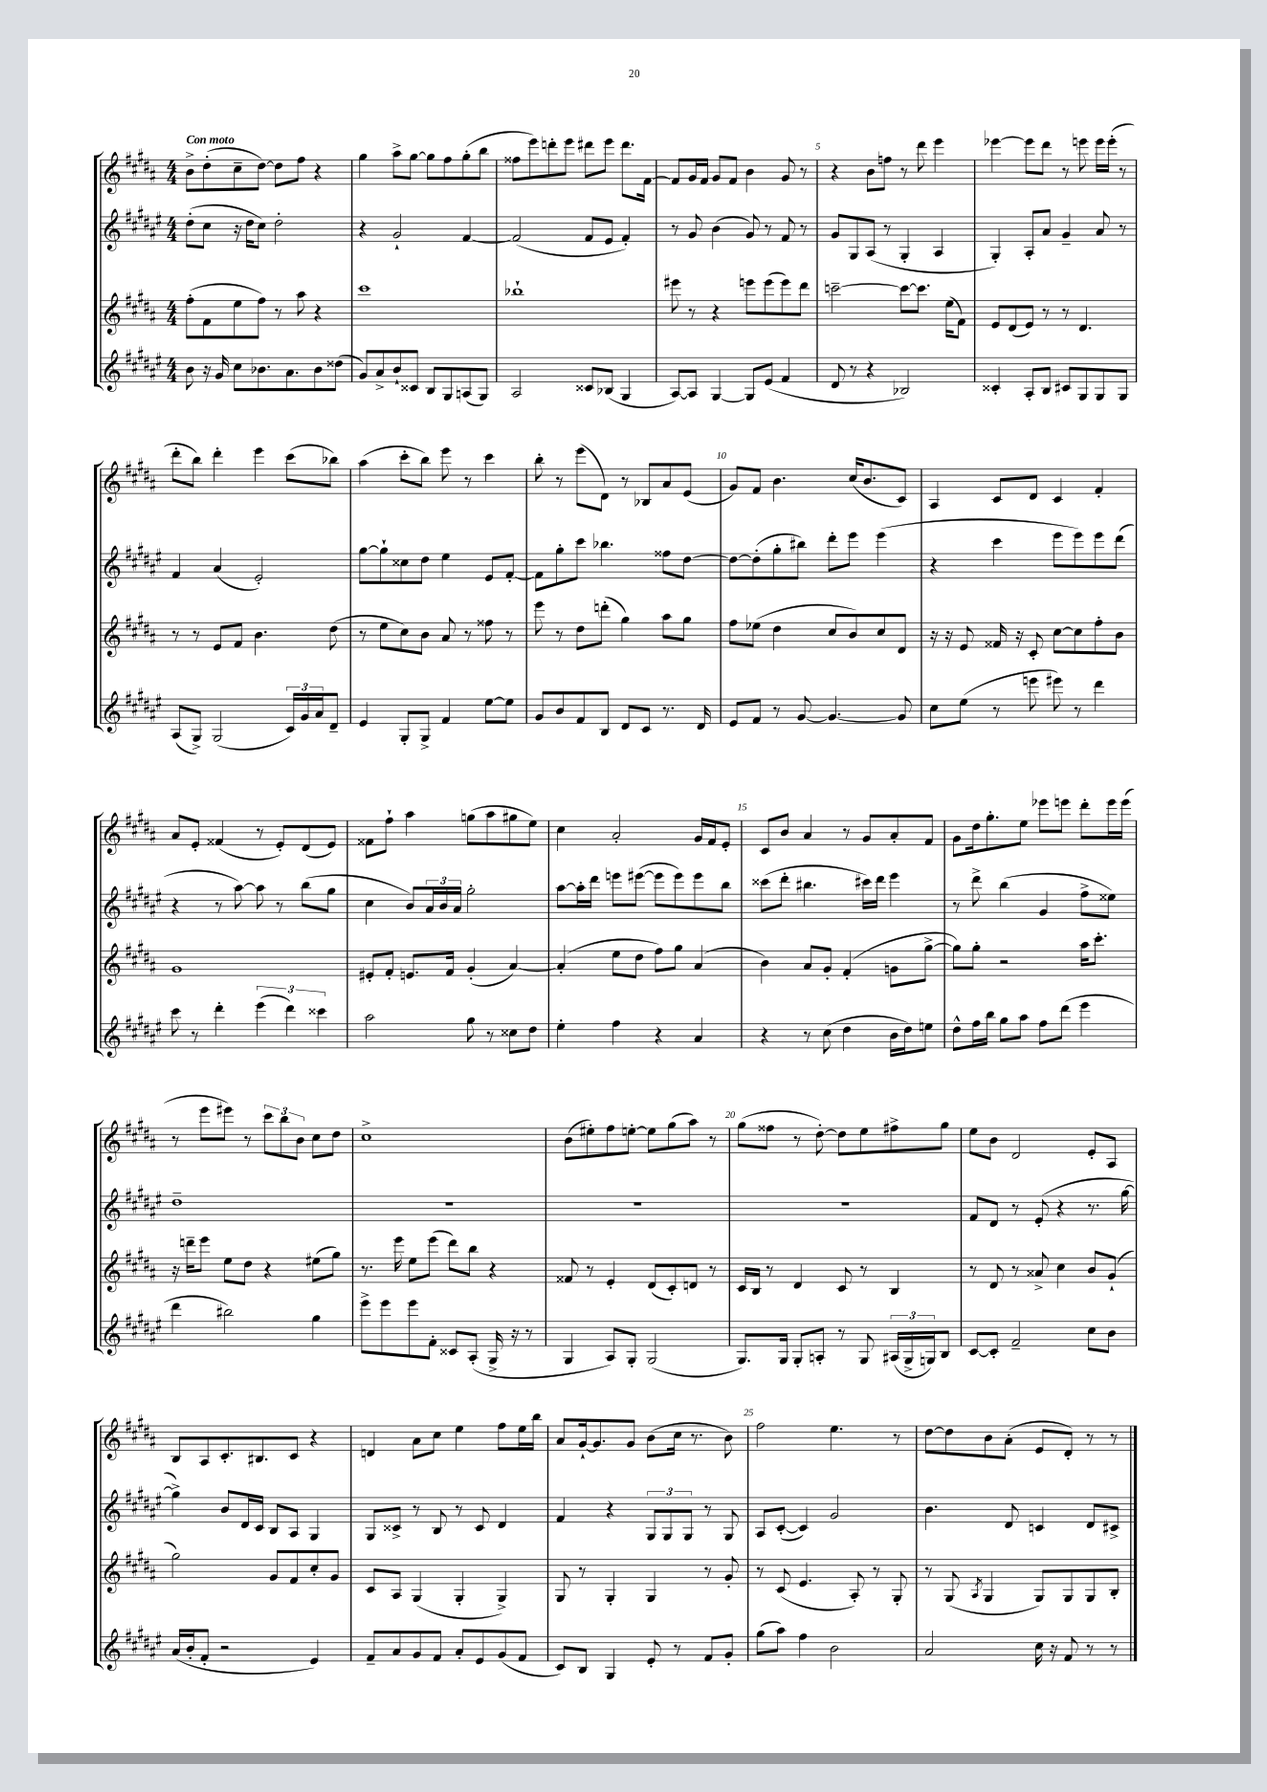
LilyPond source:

<<
\new StaffGroup <<
\new Staff = "s0" {
    \clef treble \key b \major \numericTimeSignature \time 4/4 \tempo "Con moto"
    b'8-> dis''8-.( cis''8-- dis''8~) dis''8 fis''8 r4 |
    gis''4 ais''8-> gis''8~ gis''8 fis''8 gis''8-.( b''8 |
    fisis''8 e'''8) d'''8-. e'''8 dis'''8 e'''8 dis'''8. fis'16~ |
    fis'8 gis'16 fis'16 gis'8 fis'8 b'4 gis'8 r8 |
    r4 b'8 f''8 r8 dis'''8 e'''4 |
    ees'''4~ ees'''8 dis'''8 r8 e'''8 e'''16 e'''16-.( r8 |
    dis'''8-. b''8) dis'''4-. e'''4 cis'''8( bes''8) |
    ais''4( cis'''8-. b''8) e'''8 r8 cis'''4 |
    b''8-. r8 e'''8( dis'8) r8 bes8 ais'8 e'8( |
    gis'8) fis'8 b'4. cis''16( b'8. cis'8) |
    ais4 cis'8 dis'8 cis'4 fis'4-. |
    ais'8 e'8-. fisis'4( r8 e'8-.) dis'8( e'8) |
    fisis'8 fis''8-! ais''4 g''8( ais''8 gis''8 e''8) |
    cis''4 ais'2-. gis'16 fis'16 e'8-. |
    cis'8 b'8 ais'4 r8 gis'8 ais'8-. fis'8 |
    gis'8 dis''16 gis''8.-. e''8 ees'''8 e'''8 dis'''8-. e'''16 e'''16( |
    r8 e'''8 eis'''8) r8 \tuplet 3/2 { cis'''8 b''8 b'8 } cis''8 dis''8 |
    cis''1-> |
    b'8( eis''8-.) fis''8 e''8~-. e''8 gis''8( ais''8) r8 |
    gis''8( fisis''8 r8 dis''8~-.) dis''8 e''8 fis''8-> gis''8 |
    e''8 b'8 dis'2 e'8-. ais8 |
    b8 ais8 cis'8.-. bis8. cis'8 r4 |
    d'4 ais'8 cis''8 e''4 fis''8 e''16 b''16 |
    ais'8 gis'16~-! gis'8. gis'8 b'8( cis''16 r8. b'8) |
    fis''2 e''4. r8 |
    dis''8~ dis''8 b'8 ais'8-.( e'8 dis'8-.) r8 r8 \bar "|." |
}
\new Staff = "s1" {
    \clef treble \key fis \major \numericTimeSignature \time 4/4
    dis''8-.( cis''8 r16 dis''16 cis''8) dis''2-. |
    r4 gis'2-! fis'4~ |
    fis'2( fis'8 eis'8 fis'4-.) |
    r8 gis'8 b'4( gis'8) r8 fis'8 r8 |
    gis'8 gis8 ais8( r8 gis4-. ais4 |
    gis4-.) ais8-. ais'8 gis'4-- ais'8 r8 |
    fis'4 ais'4( eis'2-.) |
    gis''8~ gis''8-! cisis''8 dis''8 eis''4 eis'8 fis'8~-. |
    fis'8 gis''8-. cis'''8 bes''4. fisis''8 dis''8~ |
    dis''8~ dis''8-.( gis''8-. bis''8) dis'''8-. eis'''8 eis'''4( |
    r4 cis'''4 eis'''8 eis'''8) eis'''8 dis'''8( |
    r4 r8 ais''8~) ais''8 r8 b''8( gis''8 |
    cis''4 b'8) \tuplet 3/2 { ais'16 b'16 ais'16 } gis''2-. |
    ais''8~ ais''16-. dis'''16 e'''8 eis'''8~( eis'''8 eis'''8) eis'''8 b''8 |
    cisis'''8( dis'''8-. bis''4. cis'''16) dis'''16 eis'''4 |
    r8 dis'''8-> b''4( gis'4 fis''8-> eisis''8) |
    dis''1-- |
    R1 |
    R1 |
    R1 |
    fis'8 dis'8 r8 eis'8-.( r4 r8. gis''16~ |
    gis''4->) b'8 dis'16 cis'16 b8 ais8 gis4 |
    gis8 cisis'8-> r8 b8 r8 cisis'8 dis'4 |
    fis'4 r4 \tuplet 3/2 { gis8 gis8 gis8 } r8 gis8 |
    ais8 cis'8~-.( cis'4) gis'2 |
    b'4. dis'8 c'4 dis'8 cis'8-> \bar "|." |
}
\new Staff = "s2" {
    \clef treble \key b \major \numericTimeSignature \time 4/4
    fis''8-.( fis'8 e''8 fis''8) r8 ais''8 r4 |
    cis'''1 |
    bes''1-! |
    eis'''8 r8 r4 e'''8 e'''8( e'''8) dis'''8 |
    c'''2~-- c'''8~ c'''8. e''16( fis'8) |
    e'8 dis'8( e'8) r8 r8 dis'4. |
    r8 r8 e'8 fis'8 b'4. dis''8( |
    r8 e''8 cis''8) b'8 ais'8 r8 fisis''8 r8 |
    e'''8 r8 dis''8 d'''8-.( gis''4) ais''8 gis''8 |
    fis''8 ees''8( dis''4 cis''8 b'8) cis''8 dis'8 |
    r16 r16 e'8 fisis'16 r16 cis'8-. cis''8~ cis''8 fis''8-. b'8 |
    gis'1 |
    eis'8-. fis'8-. e'8. fis'16 gis'4-.( ais'4~) |
    ais'4-.( e''8 dis''8 fis''8) gis''8 ais'4( |
    b'4) ais'8 gis'8-. fis'4-.( g'8 gis''8~-> |
    gis''8) gis''8-. r2 ais''16 cis'''8.-. |
    r16 d'''16-- e'''8 e''8 dis''8 r4 eis''8( gis''8) |
    r8. e'''16 e''8 e'''8( dis'''8) b''8 r4 |
    fisis'8 r8 e'4-. dis'8( cis'8-.) d'8 r8 |
    cis'16 b16 r8 dis'4 cis'8 r8 b4 |
    r8 dis'8 r8 aisis'8-> cis''4 b'8 gis'8-!( |
    gis''2) gis'8 fis'8 cis''8-. gis'8 |
    cis'8 ais8 gis4( gis4-. gis4->) |
    gis8 r8 gis4-. gis4 r8 gis'8-. |
    r8 cis'8( e'4. ais8-.) r8 gis8-. |
    r8 gis8( \acciaccatura { ais8 } gis4 gis8) gis8 gis8 b8-. \bar "|." |
}
\new Staff = "s3" {
    \clef treble \key fis \major \numericTimeSignature \time 4/4
    b'8 r16 gis'16 cis''8 bes'8. ais'8. bes'8 disis''8( |
    gis'8) ais'8-> b'8-! cisis'8 b8 gis8 a8( gis8) |
    ais2 cisis'8 bes8( gis4 |
    ais8~) ais8 gis4~ gis8 eis'8( fis'4 |
    dis'8 r8 r4 bes2) |
    cisis'4-. ais8-. b8 cis'8 gis8 gis8 gis8 |
    ais8( gis8->) gis2( \tuplet 3/2 { cis'16) gis'16 ais'16 } dis'8-- |
    eis'4 gis8-. gis8-> fis'4 eis''8~ eis''8 |
    gis'8 b'8 fis'8 b8 dis'8 cis'8 r8. dis'16 |
    eis'8 fis'8 r8 gis'8~ gis'4.~ gis'8 |
    cis''8 eis''8( r8 e'''8 eis'''8) r8 dis'''4 |
    cis'''8 r8 dis'''4-. \tuplet 3/2 { eis'''4( dis'''4) cisis'''4 } |
    ais''2 gis''8 r8 cisis''8 dis''8 |
    eis''4-. fis''4 r4 ais'4 |
    r4 r8 cis''8( dis''4 b'16 dis''16) e''8 |
    dis''8-^ fis''16 b''16 gis''8 ais''8 fis''8 dis'''8( eis'''4 |
    dis'''4 bis''2) gis''4 |
    eis'''8-> eis'''8 eis'''8 fis'8-. cisis'8 ais8-.( gis16-> r16 r8 |
    gis4 ais8) gis8-. gis2( |
    gis8.) gis16 gis8-. a8-. r8 gis8 \tuplet 3/2 { ais16( gis16-> g16) } b8 |
    cis'8~ cis'8-. fis'2-- cis''8 b'8 |
    ais'16( b'16-. fis'8-. r2 eis'4) |
    fis'8-- ais'8 gis'8 fis'8 ais'8-. eis'8 gis'8( fis'8 |
    cis'8) b8 gis4 eis'8-. r8 fis'8 gis'8-. |
    gis''8( ais''8) fis''4 b'2 |
    ais'2 cis''16 r16 fis'8 r8 r8 \bar "|." |
}
>>
>>
\layout { \context { \Score \override BarNumber.break-visibility = ##(#f #t #t) barNumberVisibility = #(every-nth-bar-number-visible 5) } }
